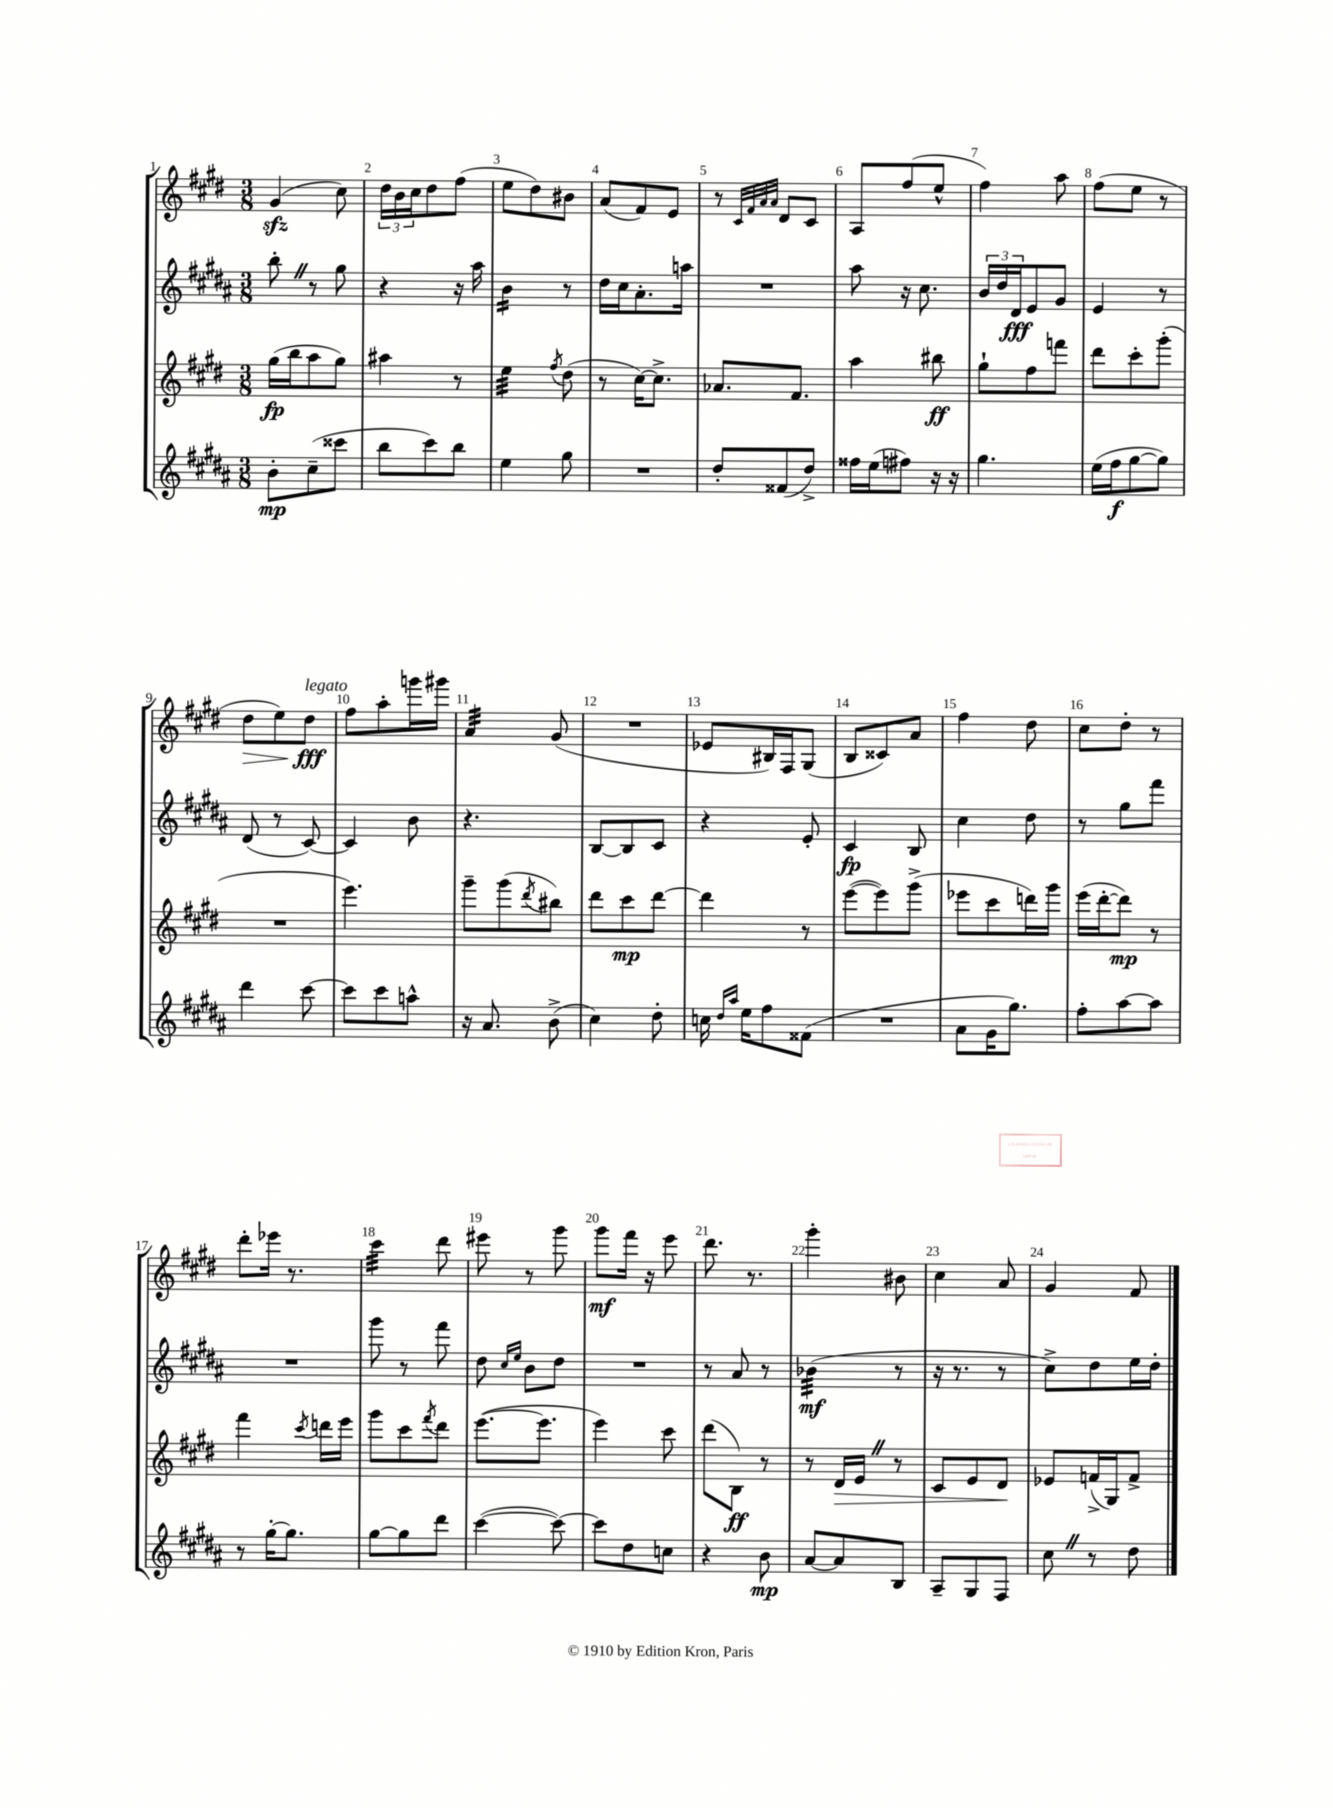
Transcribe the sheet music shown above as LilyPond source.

<<
\new StaffGroup <<
\new Staff = "s0" {
    \clef treble \key e \major \numericTimeSignature \time 3/8
    gis'4\sfz( cis''8) |
    \tuplet 3/2 { dis''16 b'16 cis''16 } dis''8 fis''8( |
    e''8 dis''8) bis'8 |
    a'8( fis'8) e'8 |
    r8 \grace { cis'32 fis'32 a'32 a'32 } dis'8 cis'8 |
    a8 fis''8( e''8-^ |
    fis''4) a''8 |
    fis''8( e''8 r8 |
    dis''8\> e''8) dis''8\fff\!^\markup { \italic "legato" } |
    fis''8 a''8-. g'''16 gis'''16 |
    a'4:32 gis'8( |
    R4. |
    ees'8 bis16) fis16 gis8( |
    b8 cisis'8) a'8 |
    fis''4 dis''8 |
    cis''8 dis''8-. r8 |
    dis'''8-. ees'''16 r8. |
    cis'''4:32 dis'''8 |
    eis'''8 r8 gis'''8 |
    gis'''8\mf fis'''16 r16 e'''8 |
    dis'''8. r8. |
    gis'''4-. bis'8 |
    cis''4 a'8 |
    gis'4 fis'8 \bar "|." |
}
\new Staff = "s1" {
    \clef treble \key b \major \numericTimeSignature \time 3/8
    b''8-. \once \override BreathingSign.text = \markup { \musicglyph "scripts.caesura.straight" } \breathe r8 gis''8 |
    r4 r16 ais''16 |
    b'4:16 r8 |
    dis''16 cis''16 ais'8.-. a''16 |
    R4. |
    ais''8 r16 cis''8. |
    \tuplet 3/2 { b'16 dis''16 dis'16\fff } e'8 gis'8 |
    e'4 r8 |
    dis'8( r8 cis'8~) |
    cis'4 b'8 |
    r4. |
    b8~ b8 cis'8 |
    r4 e'8-. |
    cis'4\fp b8 |
    cis''4 dis''8 |
    r8 gis''8 fis'''8 |
    R4. |
    gis'''8 r8 fis'''8 |
    dis''8 \grace { cis''16 e''16 } b'8 dis''8 |
    R4. |
    r8 ais'8 r8 |
    bes'4:32\mf( r8 |
    r16 r8. r8 |
    cis''8->) dis''8 e''16 dis''16-. \bar "|." |
}
\new Staff = "s2" {
    \clef treble \key e \major \numericTimeSignature \time 3/8
    gis''16\fp( b''16 a''8 gis''8) |
    ais''4 r8 |
    e''4:32 \acciaccatura { fis''8 } dis''8( |
    r8 cis''16~) cis''8.-> |
    aes'8. fis'8. |
    a''4 bis''8\ff |
    gis''8-! fis''8 f'''8 |
    dis'''8 cis'''8-. gis'''8-.( |
    R4. |
    e'''4.) |
    gis'''8-- gis'''8( \acciaccatura { dis'''8 } bis''8) |
    dis'''8 cis'''8\mp dis'''8~ |
    dis'''4 r8 |
    e'''8~( e'''8) gis'''8->( |
    ees'''8 cis'''8 d'''16) gis'''16 |
    e'''16( dis'''16~-. dis'''8\mp) r8 |
    fis'''4 \acciaccatura { cis'''8 } d'''16 e'''16 |
    gis'''8 cis'''8 \acciaccatura { fis'''8 } dis'''8 |
    e'''8.~( e'''8. |
    e'''4) cis'''8 |
    dis'''8( b8\ff) r8 |
    r8 dis'16\> e'16 \once \override BreathingSign.text = \markup { \musicglyph "scripts.caesura.straight" } \breathe r8 |
    cis'8 e'8 dis'8\! |
    ees'8 f'16->( gis16) f'8-> \bar "|." |
}
\new Staff = "s3" {
    \clef treble \key b \major \numericTimeSignature \time 3/8
    b'8-.\mp cis''8--( cisis'''8 |
    b''8 cis'''8) b''8 |
    e''4 gis''8 |
    R4. |
    dis''8-. fisis'8( dis''8->) |
    fisis''16 e''16( fis''8) r16 r16 |
    gis''4. |
    e''16( fis''16\f gis''8~ gis''8) |
    dis'''4 cis'''8~ |
    cis'''8 cis'''8 a''8-^ |
    r16 ais'8. b'8->( |
    cis''4) dis''8-. |
    c''16 \grace { dis''16 ais''16 } e''16 fis''8 fisis'8( |
    R4. |
    ais'8 gis'16 gis''8.) |
    fis''8-. ais''8~ ais''8 |
    r8 gis''16~-. gis''8. |
    gis''8~ gis''8 dis'''8 |
    cis'''4~( cis'''8~) |
    cis'''8 dis''8 c''8 |
    r4 b'8\mp |
    ais'8~ ais'8 b8 |
    ais8-- gis8 fis8 |
    cis''8 \once \override BreathingSign.text = \markup { \musicglyph "scripts.caesura.straight" } \breathe r8 dis''8 \bar "|." |
}
>>
>>
\layout { \context { \Score \override BarNumber.break-visibility = ##(#f #t #t) barNumberVisibility = #all-bar-numbers-visible } }
